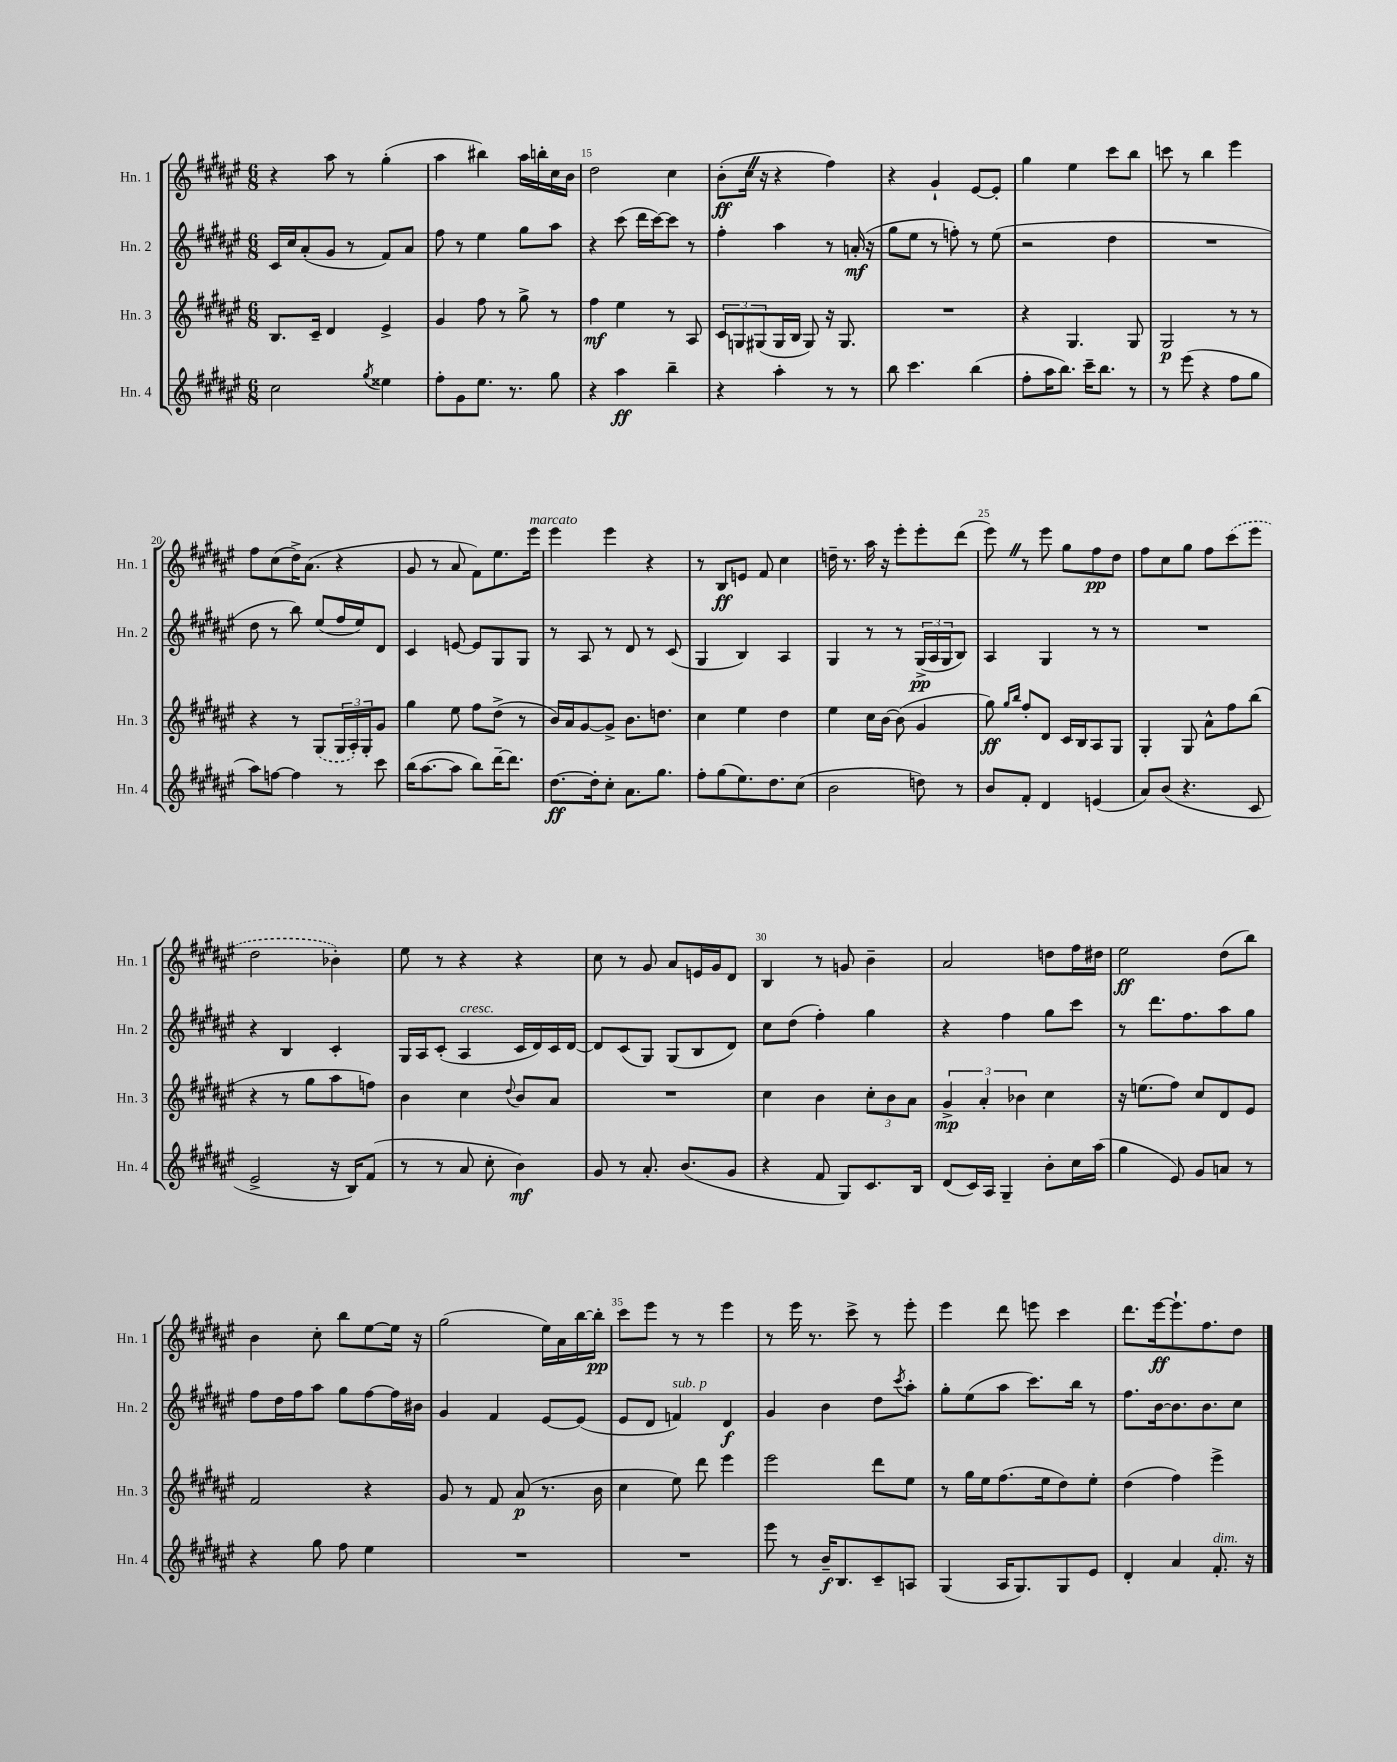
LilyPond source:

<<
\new StaffGroup <<
\new Staff = "s0" \with { instrumentName = "Hn. 1" shortInstrumentName = "Hn. 1" } {
    \clef treble \key fis \major \numericTimeSignature \time 6/8
    r4 ais''8 r8 gis''4-.( |
    ais''4 bis''4) ais''16 b''16-. cis''16 b'16 |
    dis''2 cis''4 |
    b'8-.\ff( cis''16 \once \override BreathingSign.text = \markup { \musicglyph "scripts.caesura.straight" } \breathe r16 r4 fis''4) |
    r4 gis'4-! eis'8~ eis'8-. |
    gis''4 eis''4 cis'''8 b''8 |
    c'''8 r8 b''4 eis'''4 |
    fis''8 cis''8( dis''16->) ais'8.( r4 |
    gis'8 r8 ais'8 fis'8) eis''8. eis'''16^\markup { \italic "marcato" } |
    eis'''4 eis'''4 r4 |
    r8 b8\ff e'8 fis'8 cis''4 |
    d''16-- r8. ais''16 r16 eis'''8-. eis'''8-. dis'''8( |
    eis'''8) \once \override BreathingSign.text = \markup { \musicglyph "scripts.caesura.straight" } \breathe r8 eis'''8 gis''8 fis''8\pp dis''8 |
    fis''8 cis''8 gis''8 fis''8 \once \slurDashed cis'''8( eis'''8 |
    dis''2 bes'4-.) |
    eis''8 r8 r4 r4 |
    cis''8 r8 gis'8 ais'8 e'16 gis'16 dis'8 |
    b4 r8 g'8 b'4-- |
    ais'2 d''8 fis''16 dis''16 |
    eis''2\ff dis''8( b''8) |
    b'4 cis''8-. b''8 eis''8~ eis''16 r16 |
    gis''2( eis''16) ais'16 b''16~ b''16-.\pp |
    cis'''8 eis'''8 r8 r8 eis'''4 |
    r8 eis'''16 r8. cis'''8-> r8 eis'''8-. |
    eis'''4 dis'''8 e'''8 cis'''4 |
    dis'''8. eis'''16~\ff eis'''8.-! fis''8. dis''8 \bar "|." |
}
\new Staff = "s1" \with { instrumentName = "Hn. 2" shortInstrumentName = "Hn. 2" } {
    \clef treble \key fis \major \numericTimeSignature \time 6/8
    cis'16 cis''16 ais'8-.( gis'8 r8 fis'8) ais'8 |
    fis''8 r8 eis''4 gis''8 ais''8 |
    r4 cis'''8( dis'''16 cis'''16~) cis'''8 r8 |
    fis''4-. ais''4 r8 a'16-.\mf( r16 |
    gis''8 eis''8 r8 f''8-.) r8 eis''8( |
    r2 dis''4 |
    R2. |
    dis''8 r8 b''8) eis''8( fis''16 eis''16) dis'8 |
    cis'4 e'8~ e'8 gis8 gis8 |
    r8 ais8 r8 dis'8 r8 cis'8( |
    gis4 b4) ais4 |
    gis4 r8 r8 \tuplet 3/2 { gis16->\pp( ais16 gis16 } b8) |
    ais4 gis4 r8 r8 |
    R2. |
    r4 b4 cis'4-. |
    gis16 ais16 cis'8-.( ais4^\markup { \italic "cresc." } cis'16 dis'16) cis'16 dis'16~ |
    dis'8 cis'8( gis8) gis8( b8 dis'8) |
    cis''8 dis''8( fis''4-.) gis''4 |
    r4 fis''4 gis''8 cis'''8 |
    r8 dis'''8. fis''8. ais''8 gis''8 |
    fis''8 dis''16 fis''16 ais''8 gis''8 fis''8~ fis''16 bis'16 |
    gis'4 fis'4 eis'8~ eis'8( |
    eis'8 dis'8 f'4^\markup { \italic "sub. p" }) dis'4\f |
    gis'4 b'4 dis''8 \acciaccatura { cis'''8 } ais''8-. |
    gis''8-. eis''8( ais''8 cis'''8.) b''16 r8 |
    fis''8. b'16~ b'8. b'8. cis''8 \bar "|." |
}
\new Staff = "s2" \with { instrumentName = "Hn. 3" shortInstrumentName = "Hn. 3" } {
    \clef treble \key fis \major \numericTimeSignature \time 6/8
    b8. cis'16-- dis'4 eis'4-> |
    gis'4 fis''8 r8 gis''8-> r8 |
    fis''4\mf eis''4 r8 ais8 |
    \tuplet 3/2 { cis'8 g8 gis8( } gis16 b16 gis8) r16 gis8. |
    R2. |
    r4 gis4. gis8 |
    gis2\p r8 r8 |
    r4 r8 \once \slurDashed gis8( \tuplet 3/2 { gis16 ais16-.) gis16-. } gis'8 |
    gis''4 eis''8 fis''8 dis''8->( r8 |
    b'16) ais'16 gis'8~ gis'8-> b'8. d''8. |
    cis''4 eis''4 dis''4 |
    eis''4 cis''16 b'16~ b'8( gis'4 |
    gis''8\ff) \grace { gis''16 b''16 } fis''8-. dis'8 cis'16 b16 ais8 gis8 |
    gis4-. gis8 ais'8-^ fis''8 b''8( |
    r4 r8 gis''8 ais''8 f''8) |
    b'4 cis''4 \appoggiatura { dis''8 } b'8 ais'8 |
    R2. |
    cis''4 b'4 \tuplet 3/2 { cis''8-. b'8 ais'8 } |
    \tuplet 3/2 { gis'4->\mp ais'4-. bes'4 } cis''4 |
    r16 e''8.( fis''8) cis''8 dis'8 eis'8 |
    fis'2 r4 |
    gis'8 r8 fis'8 ais'8\p( r8. b'16 |
    cis''4 eis''8) dis'''8 eis'''4 |
    eis'''2 dis'''8 eis''8 |
    r8 gis''16 eis''16 fis''8.( eis''16 dis''8) eis''8-. |
    dis''4( fis''4) eis'''4-> \bar "|." |
}
\new Staff = "s3" \with { instrumentName = "Hn. 4" shortInstrumentName = "Hn. 4" } {
    \clef treble \key fis \major \numericTimeSignature \time 6/8
    cis''2 \acciaccatura { gis''8 } eisis''4 |
    fis''8-. gis'8 eis''8. r8. gis''8 |
    r4 ais''4\ff b''4-- |
    r4 ais''4-. r8 r8 |
    b''8 cis'''4. b''4( |
    fis''8-. ais''16 b''8.) cis'''16-- b''8. r8 |
    r8 eis'''8( r4 fis''8 gis''8 |
    ais''8) f''8~ f''4 r8 cis'''8 |
    b''16( ais''8.~ ais''8 b''8) dis'''16~-- dis'''8. |
    dis''8.~\ff dis''16-. cis''8-. ais'8. gis''8. |
    fis''8-. gis''8( eis''8.) dis''8. cis''8( |
    b'2 d''8) r8 |
    b'8 fis'8-. dis'4 e'4( |
    ais'8) b'8( r4. cis'8 |
    eis'2-> r16 b16) fis'8( |
    r8 r8 ais'8 cis''8-. b'4\mf) |
    gis'8 r8 ais'8.-. b'8.( gis'8 |
    r4 fis'8 gis8) cis'8. b16 |
    dis'8( cis'16) ais16 gis4-- b'8-. cis''16 ais''16( |
    gis''4 eis'8) gis'8 a'8 r8 |
    r4 gis''8 fis''8 eis''4 |
    R2. |
    R2. |
    eis'''8 r8 b'16--\f b8. cis'8-- a8 |
    gis4( ais16 gis8.) gis8 eis'8 |
    dis'4-. ais'4 fis'8.-.^\markup { \italic "dim." } r16 \bar "|." |
}
>>
>>
\layout { \context { \Score currentBarNumber = #13 \override BarNumber.break-visibility = ##(#f #t #t) barNumberVisibility = #(every-nth-bar-number-visible 5) } }
